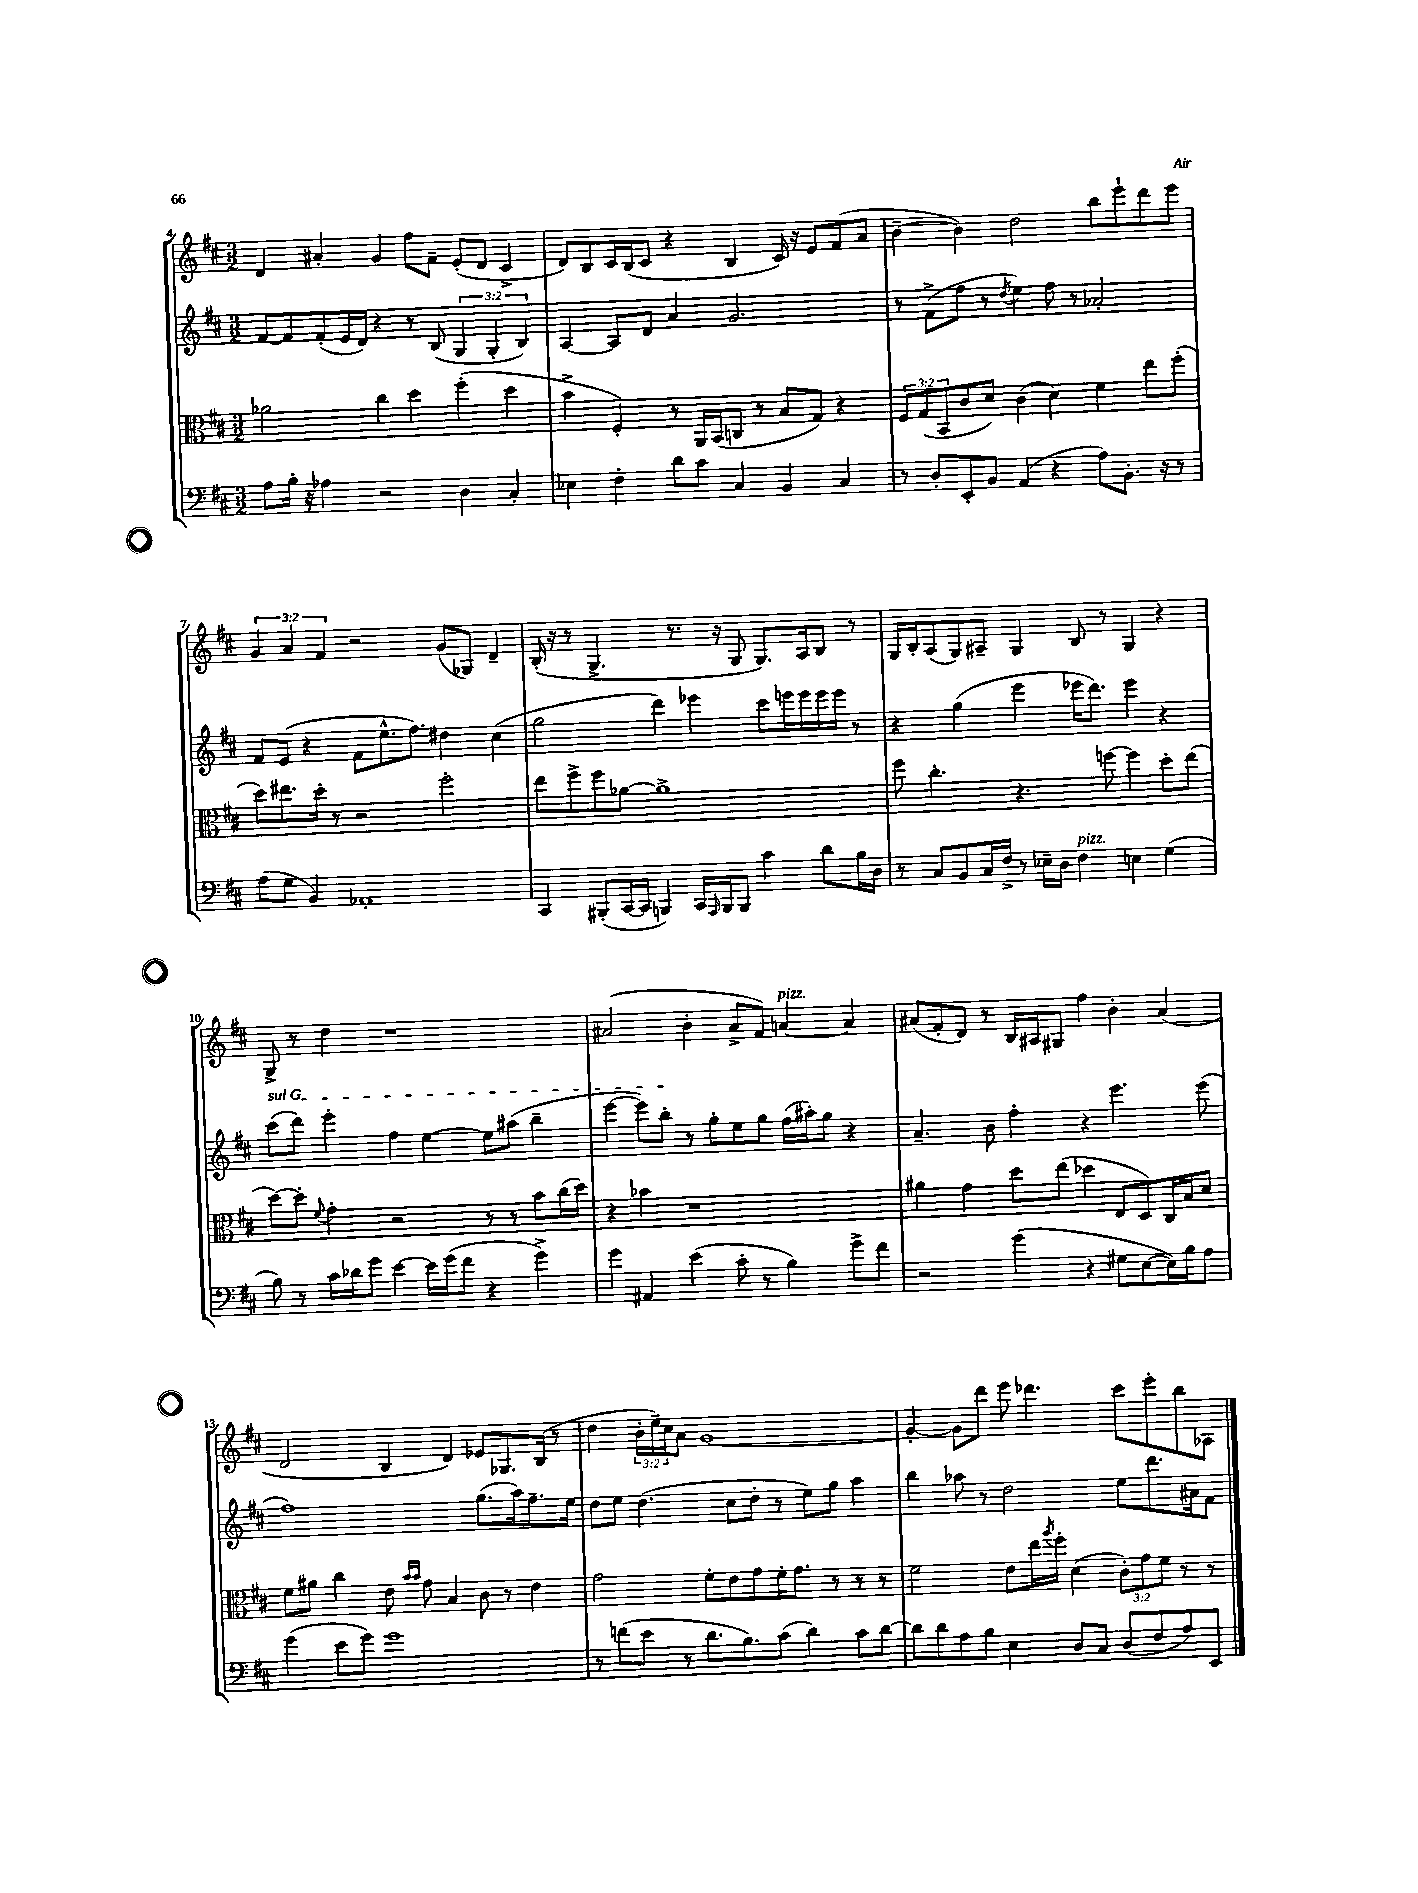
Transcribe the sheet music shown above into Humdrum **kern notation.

**kern	**kern	**kern	**kern
*staff4	*staff3	*staff2	*staff1
*clefF4	*clefC3	*clefG2	*clefG2
*k[f#c#]	*k[f#c#]	*k[f#c#]	*k[f#c#]
*M3/2	*M3/2	*M3/2	*M3/2
8A\L	2a-\	[8f#/L	4d/
16B'\Jk	.	8f#/]	.
16r	.	.	.
4A-\	.	(8f#'/	4a#'/
.	.	16e/L	.
.	.	16d/JJ)	.
2r	4cc#\	4r	4g/
.	4dd\	8r	8ff#\L
.	.	(8B/	8f#~\J
4D\	(4ff#'\	6G/	(8e'/L
.	.	.	8d/J
.	.	6G'/	.
4C#'/	4dd\	.	4c#^/
.	.	6B/)	.
=	=	=	=
4E-\	4b^\	[4A/	8d/L)
.	.	.	8B/
4F#'\	4F#'/)	8A/]L	16c#/L
.	.	.	(16B/J
.	.	8d/J	8c#/J
8d\L	8r	4a/	4r
8c#\J	16AA/LL	.	.
.	(16BB/J	.	.
4C#/	8C/J	2.g/	4B/
.	8r	.	.
4BB/	8B/L	.	16c#/)
.	.	.	16r
.	8G/J)	.	8e/L
4C#/	4r	.	(8f#/
.	.	.	8a/J
=	=	=	=
8r	12F#/L	8r	[4b~\
.	(12G/	.	.
8D'/L	.	(8f#^\L	.
.	12BB/	.	.
8EE'/	8c#/	8ff#\J	4b\])
8BB/J	8d/J)	8r	.
.	.	8qdd/	.
(4AA/	(4c#\	4ee\)	2dd\
4r	4d\)	8ff#\	.
.	.	8r	.
8A\L)	4f#\	2a-'/	8bb\L
8.BB'\J	.	.	8eee`\
.	8ee\L	.	8ddd\
16r	.	.	.
8r	(8ff#'\J	.	8eee\J
=	=	=	=
(8A\L	8dd\L)	8f#/L	6g/
8G\J	8.ee#\	(8e/J	.
.	.	.	6a/
4BB/)	.	4r	.
.	16dd'\Jk	.	.
.	.	.	6f#/
.	8r	.	.
1AA-'	2r	8f#\L	2r
.	.	8.ee^^\	.
.	.	8.ff#\J)	.
.	2ff#'\	4dd#\	(8g/L
.	.	.	8G-/J)
.	.	(4cc#\	4d~/
=	=	=	=
4CC#/	8ee\L	2gg\	(16B'/
.	.	.	16r
.	8ff#^\	.	8r
(8BBB#'/L	8ff#\	.	4.G^/
[16CC#/L	[8a-\J	.	.
16CC#/]JJ	.	.	.
4BBB/)	1a-^]	4ddd\)	.
.	.	.	8.r
16CC#/LL	.	4eee-\	.
16qqAAA/	.	.	.
16BBB/J	.	.	16r
8BBB/J	.	.	8G/
4c#\	.	8ccc#\L	8.G/L)
.	.	16eee\L	.
.	.	16eee\	16A/k
8d\L	.	16eee\	8B/J
.	.	16eee\JJ	.
16B\L	.	8r	8r
16D\JJ	.	.	.
=	=	=	=
8r	8ff#\	4r	16G/LL
.	.	.	16B'/J
8C#/L	4.cc#'\	.	(8A/
8BB/	.	(4gg\	8G/)
16C#/L	.	.	8A#~/J
16F#^/JJ	.	.	.
8r	4.r	4eee\	4G/
16E-~\LL	.	.	.
16D\JJ	.	.	.
4F#\	.	16eee-\LK	8B/
.	.	8.ddd\J)	.
.	[8ff\	.	8r
4E\	4ff\]	4eee-\	4G/
(4G\	8dd'\L	4r	4r
.	(8ee\J	.	.
=	=	=	=
8B\)	[8dd\L)	(8ccc#\L	8G^/
8r	8dd'\]J	8ddd\J)	8r
.	8qqf#/	.	.
16c#\LL	4g'\	4eee'\	4dd\
16d-\J	.	.	.
8g\J	.	.	.
[4e\	2r	4ff#\	1r
16e\]LL	.	[4ee\	.
(16g\J	.	.	.
8f#\J	.	.	.
4r	8r	8ee\]L	.
.	8r	(8aa#\J	.
4g^\)	8b\L	4bb~\	.
.	(16cc#\L	.	.
.	16dd\JJ)	.	.
=	=	=	=
4g\	4r	[4eee\	(2a#/
4AA#/	4b-\	8eee\]L)	.
.	.	8bb'\J	.
(4e\	1r	8r	4b'\
.	.	8gg'\L	.
8c#'\	.	8ee\	8a#^/L
8r	.	8gg\J	8f#/J)
4B\)	.	(16ff#\LL	[4a/
.	.	16aa#'\J)	.
.	.	8gg\J	.
8g^\L	.	4r	4a/]
8f#\J	.	.	.
=	=	=	=
2r	4a#\	4.a~/	(8a#/L
.	.	.	8f#'/
.	4g\	.	8d/J)
.	.	8b\	8r
(4g\	8dd\L	4ff#'\	16B/LL
.	.	.	16A#/J
.	(8ee\J	.	8G#/J
4r	4dd-\	4r	4ff#\
8G#\L	8E/L	4.eee\	4b'\
[8E\	8D/)	.	.
16E\]L)	16C#/L	.	(4a#/
16B\J	16B/J	.	.
8A\J	8d/J	(8eee\	.
=	=	=	=
(4g\	8f#\L	1ff#)	2d/
.	8a#\J	.	.
8e\L	4cc#\	.	.
8g\J)	.	.	.
1g	8e\	.	4B/
.	16qqb/LL	.	.
.	16qqb/JJ	.	.
.	8g\	.	.
.	4B/	.	4d/)
.	8c#\	(8.gg\L	8e-/L
.	8r	.	8.G-/
.	.	16aa\k)	.
.	4e\	8.ff#~\	.
.	.	.	(16B/Jk
.	.	.	8r
.	.	16ee\Jk	.
=	=	=	=
8r	2g\	8dd\L	4dd\
(8f\L	.	8ee\J	.
8e\J	.	(4.dd\	24b'\LL
.	.	.	24ee~\)
.	.	.	24cc#\J
8r	.	.	8a\J
8.d\L	8f#'\L	.	[1g
.	8e\	8cc#\L	.
8.B\)	.	.	.
.	8g\	8dd'\J	.
(8c#\J	16f#'\K	8r	.
.	8.g\J	.	.
4d\)	.	8ee\L)	.
.	8r	8gg\J	.
8c#\L	8r	4aa\	.
[8d\J	8r	.	.
=	=	=	=
8d\]L	2f#\	4bb\	4g'/_
8d\	.	.	.
8A\	.	8aa-\	8g\]L
8B\J	.	8r	8ddd\J
4E\	8e\L	2dd\	8eee\
.	16ee\L	.	4.ddd-\
.	8qaa/	.	.
.	16ff#'\JJ	.	.
8D/L	(4d\	.	.
8C#/J	.	.	.
(8D/L	12c#'\L)	8ee\L	8ccc#\L
.	12g\	.	.
8F#/	.	8.ddd\	8eee'\
.	12f#\J	.	.
8A/)	8r	.	8bb\
.	.	16a#\k	.
8EE/J	8r	8f#\J	8A-\J
==	==	==	==
*-	*-	*-	*-
